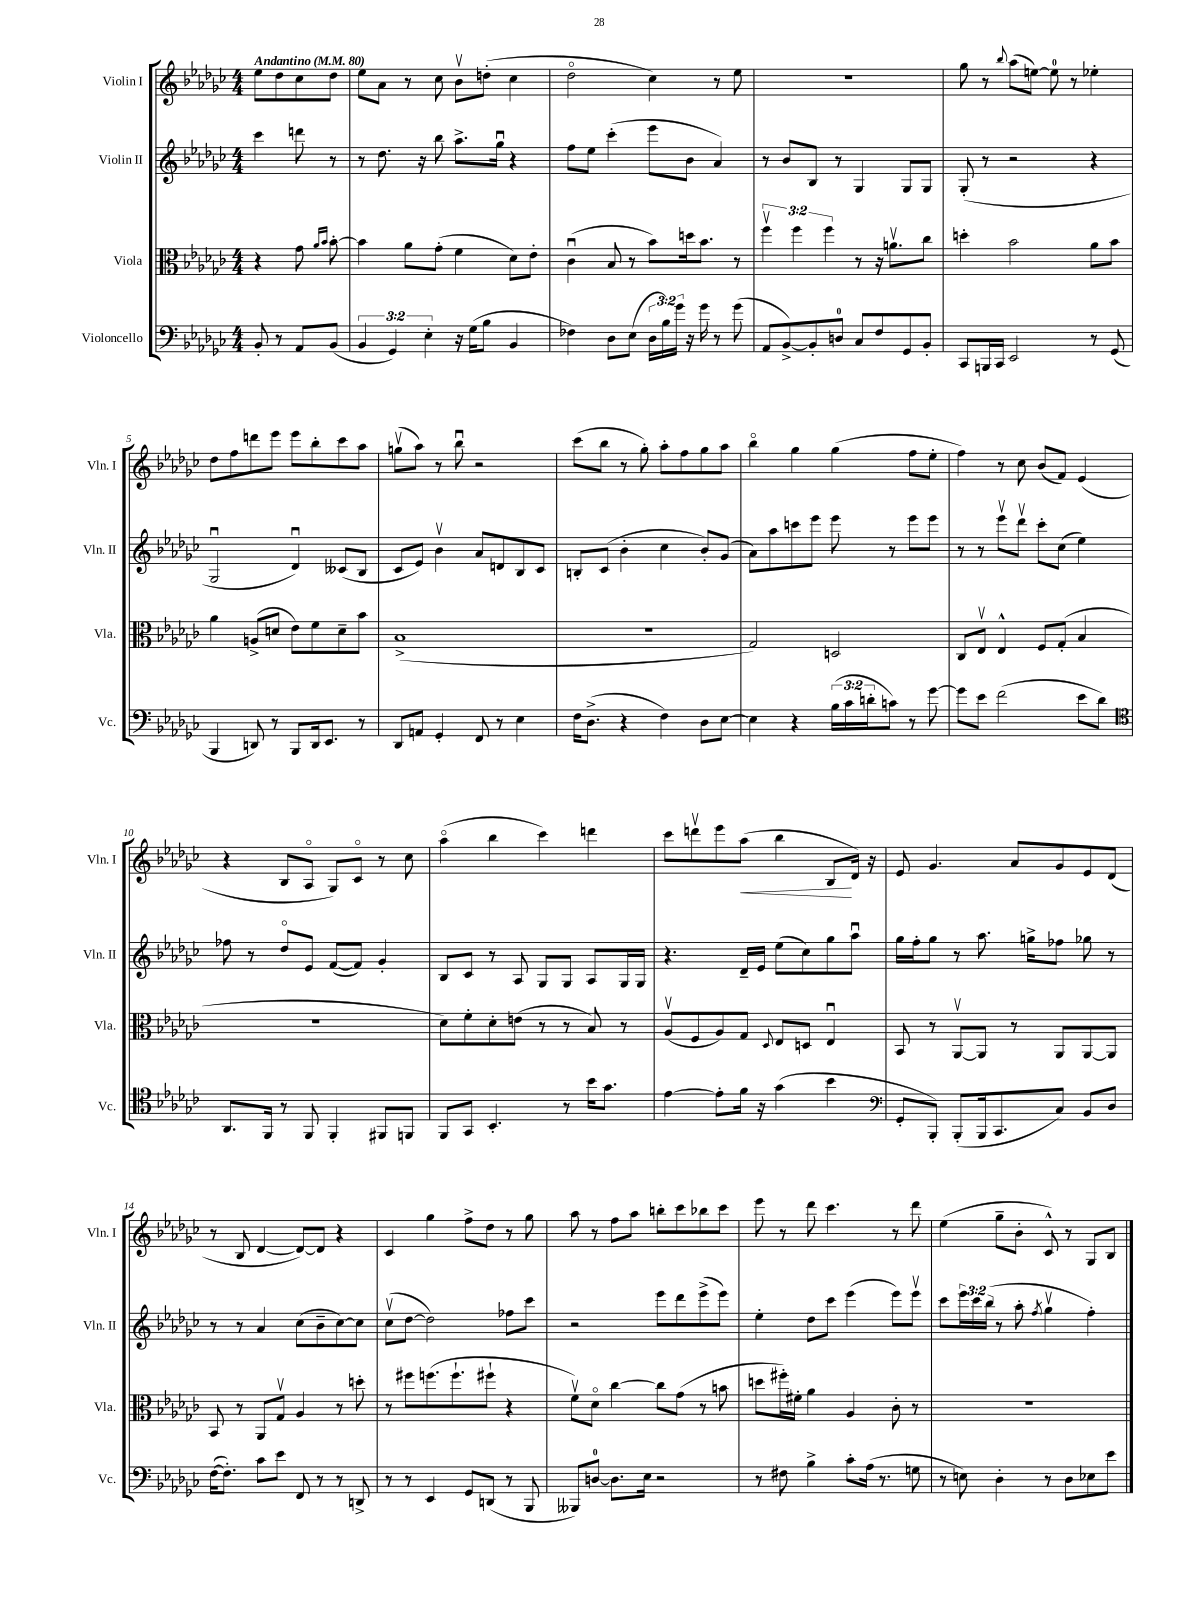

**kern	**kern	**kern	**kern
*staff4	*staff3	*staff2	*staff1
*clefF4	*clefC3	*clefG2	*clefG2
*k[b-e-a-d-g-c-]	*k[b-e-a-d-g-c-]	*k[b-e-a-d-g-c-]	*k[b-e-a-d-g-c-]
*M4/4	*M4/4	*M4/4	*M4/4
*MM80	*MM80	*MM80	*MM80
8BB-'	4r	4ccc-	8ee-
8r	.	.	8dd-
8AA-	8g-	8ddd	8cc-
.	16qqa-	.	.
.	16qqb-	.	.
(8BB-	[8b-'	8r	8dd-
=	=	=	=
6BB-	4b-]	8r	8ee-
.	.	8.dd-	8a-
6GG-)	.	.	.
.	8a-	.	8r
.	.	16r	.
6E-'	.	.	.
.	(8g-'	8bb-	8cc-
16r	4f	8.aa-^	8b-v
(16G-	.	.	.
8B-	.	.	(8dd'
.	.	16gg-u	.
4BB-	8d-)	4r	4cc-
.	8e-'	.	.
=	=	=	=
4F-)	(4c-u	8ff	2dd-o
.	.	8ee-	.
8D-	8B-	(4ccc-'	.
(8E-	8r	.	.
24D-	8b-)	8eee-	4cc-)
24B-)	.	.	.
24g-	.	.	.
16r	16dd	8b-	.
16g-	8.b-	.	.
8r	.	4a-)	8r
(8g-	8r	.	8ee-
=	=	=	=
8AA-	6ffv	8r	1r
[8BB-^)	.	8b-	.
.	6ff	.	.
8BB-']	.	8B-	.
.	6ff	.	.
8D	.	8r	.
8C-	8r	4G-	.
8F	16r	.	.
.	8.av	.	.
8GG-	.	8G-	.
8BB-'	8cc-	8G-	.
=	=	=	=
8CC-	4dd'	(8G-'	8gg-
16BBB	.	8r	8r
16CC-	.	.	.
.	.	.	8qqbb-
2EE-	2b-	2r	(8aa-
.	.	.	[8ee)
.	.	.	8ee]
.	.	.	8r
8r	8a-	4r	4ee-'
(8GG-	8b-	.	.
=	=	=	=
4BBB-	4a-	2G-u	8dd-
.	.	.	8ff
8DD)	(8A^	.	8ddd
8r	8d	.	8eee-
8BBB-	8e-)	4d-u)	8eee-
16DD	8f	.	8bb-'
8.EE-	.	.	.
.	8d~	(8c--	8ccc-
8r	8b-	8B-	8aa-
=	=	=	=
8DD-	(1B-^	8c-	(8ggv
8AA	.	8e-)	8aa-)
4GG-'	.	4b-v	8r
.	.	.	8bb-u
8FF	.	8a-	2r
8r	.	8d	.
4E-	.	8B-	.
.	.	8c-	.
=	=	=	=
16F	1r	8B'	(8ccc-
(8.D-^	.	.	.
.	.	(8c-	8bb-
4r	.	4b-'	8r
.	.	.	8gg-')
4F)	.	4cc-	8aa-'
.	.	.	8ff
8D-	.	8b-')	8gg-
[8E-	.	(8g-	8aa-
=	=	=	=
4E-]	2G-)	8a-)	4bb-o
.	.	8aa-	.
4r	.	8ccc	4gg-
.	.	8eee-	.
(24B-	2D	8eee-	(4gg-
24c-	.	.	.
24d'	.	.	.
8c)	.	8r	.
8r	.	8eee-	8ff
[8g-	.	8eee-	8ee-'
=	=	=	=
8g-]	8C-	8r	4ff)
8e-	8E-v	8r	.
(2f	4E-^^	8eee-v	8r
.	.	8ddd-v	8cc-
.	8F	8ccc-'	(8b-
.	(8G-'	(8cc-	8f)
8e-	4B-	4ee-)	(4e-
8d-)	.	.	.
=	=	=	=
*clefC4	*	*	*
8.AA-	1r	8ff-	4r
.	.	8r	.
16FF	.	.	.
8r	.	8dd-o	8B-
8FF	.	8e-	8A-o
4FF'	.	([8f	8G-)
.	.	8f])	8c-o
8FF#	.	4g-'	8r
8FF	.	.	8cc-
=	=	=	=
8FF	8d-)	8B-	(4aa-o
8GG-	8f'	8c-	.
4.BB-'	8d-'	8r	4bb-
.	(8e	8A-	.
.	8r	8G-	4ccc-)
8r	8r	8G-	.
16b-	8B-)	8A-	4ddd
8.g-	.	.	.
.	8r	16G-	.
.	.	16G-	.
=	=	=	=
[4e-	(8A-v	4.r	8ccc-
.	8F	.	8dddv
8e-']	8A-)	.	8eee-
16f	8G-	16d-~	(8aa-
16r	.	16e-	.
.	8qqD-	.	.
(4g-	8E-	(8ee-	4bb-
.	8D	8cc-)	.
4b-	4E-u	8gg-	8B-
.	.	8aa-u	16d-)
.	.	.	16r
=	=	=	=
*clefF4	*	*	*
8GG-'	8BB-	16gg-	8e-
.	.	16ff'	.
8BBB-')	8r	8gg-	4.g-
(8BBB-'	[8AA-v	8r	.
16BBB-	8AA-]	8.aa-	.
8.CC-	.	.	.
.	8r	.	8a-
.	.	16gg^	.
8C-)	8AA-	8ff-	8g-
8BB-	[8AA-	8gg-	8e-
8D-	8AA-]	8r	(8d-
=	=	=	=
([16F	8BB-	8r	8r
8.F'])	.	.	.
.	8r	8r	8B-
8c-	8AA-	4a-	[4d-
8e-	8G-v	.	.
8FF	4A-	(8cc-	8d-_)
8r	.	8b-~	8d-]
8r	8r	[8cc-)	4r
8DD^	8dd'	8cc-]	.
=	=	=	=
8r	8r	(8cc-v	4c-
8r	8ff#	[8dd-	.
4EE-	(8.ff	2dd-])	4gg-
.	8.ff`	.	.
8GG-	.	.	8ff^
(8DD	8ff#`	.	8dd-
8r	4r	8ff-	8r
8BBB-	.	8ccc-	8gg-
=	=	=	=
8BBB--)	8fv)	2r	8aa-
[8D	8d-o	.	8r
8.D]	[4cc-	.	8ff
.	.	.	8aa-
16E-	.	.	.
2r	8cc-]	8eee-	8bb'
.	(8g-	8ddd-	8ccc-
.	8r	(8eee-^	8bb-
.	8b	8eee-)	8ccc-
=	=	=	=
8r	8dd	4ee-'	8eee-
8F#	16ff#')	.	8r
.	16f#'	.	.
4B-^	4a-	8dd-	8ddd-
.	.	8ccc-	4.ccc-
8c-'	4A-	(4eee-	.
(16A-	.	.	.
8.r	.	.	.
.	8c-'	8eee-)	8r
8G	8r	8eee-v	8ddd-
=	=	=	=
8r	1r	8ccc-	(4ee-
8E)	.	24eee-	.
.	.	24ccc-	.
.	.	(24bb-	.
4D-'	.	8r	8gg-~
.	.	8aa-'	8b-'
.	.	8qff	.
8r	.	4gg-v	8c-^^)
8D-	.	.	8r
8E-	.	4ff')	8G-
8e-	.	.	8B-
==	==	==	==
*-	*-	*-	*-
